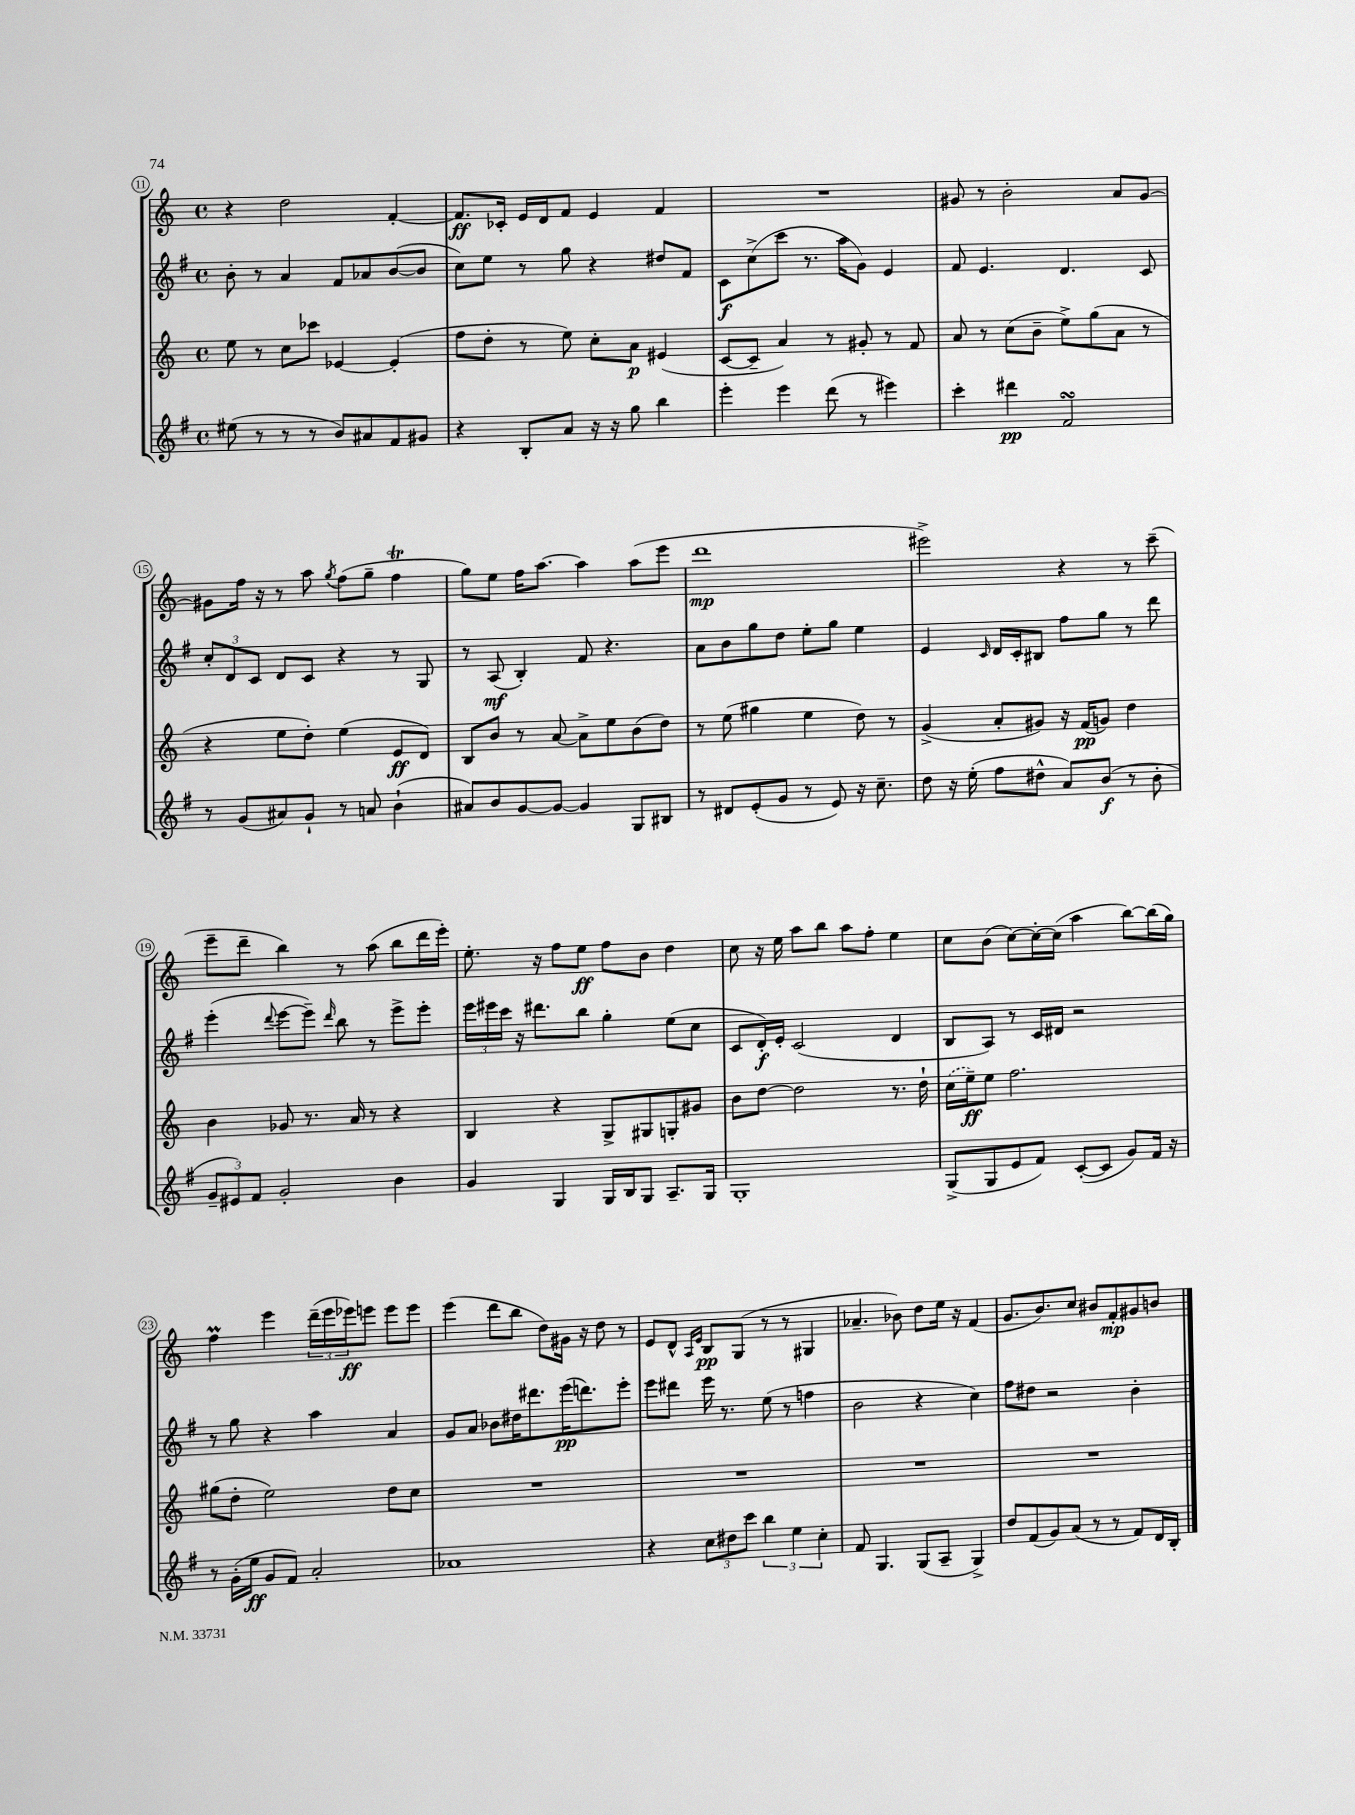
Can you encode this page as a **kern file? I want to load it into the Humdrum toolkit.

**kern	**dynam	**kern	**dynam	**kern	**dynam	**kern	**dynam
*part4	*part4	*part3	*part3	*part2	*part2	*part1	*part1
*staff4	*staff4	*staff3	*staff3	*staff2	*staff2	*staff1	*staff1
*clefG2	*	*clefG2	*	*clefG2	*	*clefG2	*
*k[f#]	*	*k[]	*	*k[f#]	*	*k[]	*
*M4/4	*	*M4/4	*	*M4/4	*	*M4/4	*
*met(c)	*	*met(c)	*	*met(c)	*	*met(c)	*
=11	=11	=11	=11	=11	=11	=11	=11
(8ee#X\	.	8ee\	.	8b'\	.	4r	.
8r	.	8r	.	8r	.	.	.
8r	.	8cc\L	.	4a/	.	2dd\	.
8r	.	8ccc-X\J	.	.	.	.	.
8b/L)	.	[4e-X/	.	8f#/L	.	.	.
8a#X/	.	.	.	8a-X/	.	.	.
8f#/	.	(4e-'/]	.	([8b/	.	[4f'/	.
8g#X/J	.	.	.	8b/J]	.	.	.
=12	=12	=12	=12	=12	=12	=12	=12
4r	.	8ff\L	.	8cc\L)	.	8.f/L]	ff
.	.	8dd'\J	.	8ee\J	.	.	.
.	.	.	.	.	.	16c-X'/Jk	.
8B'/L	.	8r	.	8r	.	16e/LL	.
.	.	.	.	.	.	16d/J	.
8a/J	.	8ee\)	.	8gg\	.	8f/J	.
16r	.	8cc'\L	.	4r	.	4e/	.
16r	.	.	.	.	.	.	.
8gg\	.	8a\J	p	.	.	.	.
4bb\	.	(4e#X/	.	8dd#X/L	.	4f/	.
.	.	.	.	8f#/J	.	.	.
=13	=13	=13	=13	=13	=13	=13	=13
4eee'\	.	[8c/L	.	8c\L	f	1r	.
.	.	8c~/J]	.	(8cc^\	.	.	.
4eee\	.	4a/)	.	8ccc\J	.	.	.
.	.	.	.	8.r	.	.	.
(8ddd\	.	8r	.	.	.	.	.
.	.	.	.	16aa\KL	.	.	.
8r	.	8g#X'/	.	8g\J)	.	.	.
4eee#X\)	.	8r	.	4e/	.	.	.
.	.	8f/	.	.	.	.	.
=14	=14	=14	=14	=14	=14	=14	=14
4ccc'\	.	8a/	.	8f#/	.	8g#X/	.
.	.	8r	.	4.e/	.	8r	.
4ddd#X\	pp	(8cc\L	.	.	.	2b'\	.
.	.	8b~\J	.	.	.	.	.
2f#sSsS/	.	8ee^\L)	.	4.d/	.	.	.
.	.	(8gg\	.	.	.	.	.
.	.	8a\J	.	.	.	8a/L	.
.	.	8r	.	8c/	.	[8g#/J	.
!!LO:LB:g=z
=15	=15	=15	=15	=15	=15	=15	=15
8r	.	4r	.	12cc'/L	.	8g#X\L]	.
.	.	.	.	12d/	.	.	.
(8g/L	.	.	.	.	.	16ff\Jk	.
.	.	.	.	12c/J	.	.	.
.	.	.	.	.	.	16r	.
8a#X/)	.	8ee\L	.	8d/L	.	8r	.
8g`/J	.	8dd'\J)	.	8c/J	.	8aa\	.
.	.	.	.	.	.	8qgg/	.
8r	.	(4ee\	.	4r	.	(8ff\L	.
8an/	.	.	.	.	.	8gg~\J	.
(4b`\	.	8e/L	ff	8r	.	4ffT\	.
.	.	8d/J)	.	8G/	.	.	.
=16	=16	=16	=16	=16	=16	=16	=16
8a#X/L)	.	8B/L	.	8r	.	8gg\L)	.
8b/	.	8b/J	.	(8A/	mf	8ee\J	.
[8g/	.	8r	.	4B'/)	.	16ff\KL	.
.	.	.	.	.	.	[8.aa\J	.
8g/J_	.	[8a/	.	.	.	.	.
4g/]	.	8a^\L]	.	8f#/	.	4aa\]	.
.	.	8ee\	.	4.r	.	.	.
8G/L	.	(8b\	.	.	.	(8aa\L	.
8B#X/J	.	8dd\J)	.	.	.	8eee\J	.
=17	=17	=17	=17	=17	=17	=17	=17
8r	.	8r	.	8a\L	.	1ddd	mp
8d#X/L	.	(8ee\	.	8b\	.	.	.
(8e'/	.	4gg#X\	.	8gg\	.	.	.
8g/J	.	.	.	8dd\J	.	.	.
8r	.	4ee\	.	8ee'\L	.	.	.
8e/)	.	.	.	8gg\J	.	.	.
16r	.	8dd\)	.	4ee\	.	.	.
8.cc~\	.	.	.	.	.	.	.
.	.	8r	.	.	.	.	.
=18	=18	=18	=18	=18	=18	=18	=18
8dd\	.	(4g^/	.	4e/	.	2eee#X^\)	.
16r	.	.	.	.	.	.	.
(16ee'\	.	.	.	.	.	.	.
.	.	.	.	16qqc/	.	.	.
8ff#\L	.	8a'/L	.	16d/LL	.	.	.
.	.	.	.	16c'/J	.	.	.
8dd#X^^\J	.	8g#X/J)	.	8B#X/J	.	.	.
8a/L)	.	16r	.	8ff#\L	.	4r	.
.	.	(16f/KL	pp	.	.	.	.
(8b/J	f	8gn/J)	.	8gg\J	.	.	.
8r	.	4dd\	.	8r	.	8r	.
8b'\	.	.	.	8ddd\	.	(8ccc~\	.
!!LO:LB:g=z
=19	=19	=19	=19	=19	=19	=19	=19
12g~/L	.	4b\	.	(4eee'\	.	8eee~\L	.
12e#X/)	.	.	.	.	.	.	.
.	.	.	.	.	.	8ddd~\J	.
12f#/J	.	.	.	.	.	.	.
.	.	.	.	8qqddd/	.	.	.
2g'/	.	8g-X/	.	[8eee\L	.	4bb\)	.
.	.	8.r	.	8eee~\J])	.	.	.
.	.	.	.	16qqddd/	.	.	.
.	.	.	.	8bb\	.	8r	.
.	.	16a/	.	.	.	.	.
.	.	8r	.	8r	.	(8aa\	.
4b\	.	4r	.	8eee^\L	.	8bb\L	.
.	.	.	.	8eee'\J	.	16ddd\L	.
.	.	.	.	.	.	16eee'\JJ)	.
=20	=20	=20	=20	=20	=20	=20	=20
4g/	.	4B/	.	24eee\LL	.	8.ee'\	.
.	.	.	.	24eee#X\	.	.	.
.	.	.	.	24ccc\JJ	.	.	.
.	.	.	.	16r	.	.	.
.	.	.	.	8.ddd#X\L	.	16r	.
4G/	.	4r	.	.	.	8ff\L	.
.	.	.	.	8bb\J	.	8ee\J	ff
16G/LL	.	8G^/L	.	4gg'\	.	8ff\L	.
16B/J	.	.	.	.	.	.	.
8G/J	.	8G#X/	.	.	.	8b\J	.
8.A~/L	.	8Gn'/	.	(8ee\L	.	4dd\	.
.	.	8g#X/J	.	8cc\J	.	.	.
16G/Jk	.	.	.	.	.	.	.
=21	=21	=21	=21	=21	=21	=21	=21
1G'	.	8b\L	.	8c/L	.	8cc\	.
.	.	[8dd\J	.	16d'/L)	f	16r	.
.	.	.	.	16e'/JJ	.	16ee\	.
.	.	2dd\]	.	(2c/	.	8aa\L	.
.	.	.	.	.	.	8bb\J	.
.	.	.	.	.	.	8aa\L	.
.	.	.	.	.	.	8ff'\J	.
.	.	8.r	.	4d/	.	4ee\	.
.	.	16dd`\	.	.	.	.	.
=22	=22	=22	=22	=22	=22	=22	=22
(8G^/L	.	(16cc\LL	.	8B/L	.	8cc\L	.
.	.	16ee~\J)	ff	.	.	.	.
8G/	.	8ee\J	.	8A/J)	.	(8b\J	.
8e/	.	2.ff\	.	8r	.	[8cc\L)	.
8f#/J)	.	.	.	16c/LL	.	16cc'\L_	.
.	.	.	.	16d#X/JJ	.	(16cc\JJ]	.
([8c'/L	.	.	.	2r	.	4aa\	.
8c/J]	.	.	.	.	.	.	.
8g/L)	.	.	.	.	.	[8bb\L)	.
16f#/Jk	.	.	.	.	.	(16bb\L]	.
16r	.	.	.	.	.	16gg\JJ)	.
!!LO:LB:g=z
=23	=23	=23	=23	=23	=23	=23	=23
8r	.	(8gg#X\L	.	8r	.	4ffM\	.
(16g'\LL	.	8dd'\J	.	8gg\	.	.	.
16ee\JJ	ff	.	.	.	.	.	.
8g/L	.	2ee\)	.	4r	.	4eee\	.
8f#/J)	.	.	.	.	.	.	.
2a'/	.	.	.	4aa\	.	(24ddd~\LL	.
.	.	.	.	.	.	24eee\	.
.	.	.	.	.	.	24eee-X\J)	ff
.	.	.	.	.	.	8eeen\J	.
.	.	8dd\L	.	4a/	.	8eee\L	.
.	.	8cc\J	.	.	.	8eee\J	.
=24	=24	=24	=24	=24	=24	=24	=24
1a-X	.	1r	.	8g/L	.	(4eee\	.
.	.	.	.	8a/J	.	.	.
.	.	.	.	8b-X\L	.	8ddd\L	.
.	.	.	.	16dd#X\K	.	8bb\J	.
.	.	.	.	8.ddd#X\	.	.	.
.	.	.	.	.	.	8dd\L)	.
.	.	.	.	(16eee\K	pp	16g#X\Jk	.
.	.	.	.	8.dddn\)	.	16r	.
.	.	.	.	.	.	8dd\	.
.	.	.	.	8eee'\J	.	8r	.
=25	=25	=25	=25	=25	=25	=25	=25
4r	.	1r	.	8eee\L	.	8e/L	.
.	.	.	.	8ddd#X\J	.	8d^^/J	.
.	.	.	.	.	.	16qqA/LL	.
.	.	.	.	.	.	16qqe/JJ	.
12cc\L	.	.	.	16eee\	.	8B/L	pp
.	.	.	.	8.r	.	.	.
12dd#X\	.	.	.	.	.	.	.
.	.	.	.	.	.	(8G/J	.
12ccc\J	.	.	.	.	.	.	.
6bb\	.	.	.	(8ee\	.	8r	.
.	.	.	.	8r	.	8r	.
6ee\	.	.	.	.	.	.	.
.	.	.	.	4ffn\	.	4G#X/	.
6cc'\	.	.	.	.	.	.	.
=26	=26	=26	=26	=26	=26	=26	=26
8f#/	.	1r	.	2b\	.	4.a-X~/	.
4.G/	.	.	.	.	.	.	.
.	.	.	.	.	.	8b-X\)	.
(8G/L	.	.	.	4r	.	8dd\L	.
8A~/J	.	.	.	.	.	16ee\Jk	.
.	.	.	.	.	.	16r	.
4G^/)	.	.	.	4cc\)	.	(4f/	.
=27	=27	=27	=27	=27	=27	=27	=27
8dd/L	.	1r	.	8ff#\L	.	8.g/L	.
(8f#/	.	.	.	8dd#X\J	.	.	.
.	.	.	.	.	.	8.b/)	.
8g/)	.	.	.	2r	.	.	.
(8a/J	.	.	.	.	.	8cc/J	.
8r	.	.	.	.	.	8b#X/L	.
8r	.	.	.	.	.	8f'/	mp
8f#/L)	.	.	.	4b'\	.	8g#X/	.
16d/L	.	.	.	.	.	8bn/J	.
16B'/JJ	.	.	.	.	.	.	.
==	==	==	==	==	==	==	==
*-	*-	*-	*-	*-	*-	*-	*-
